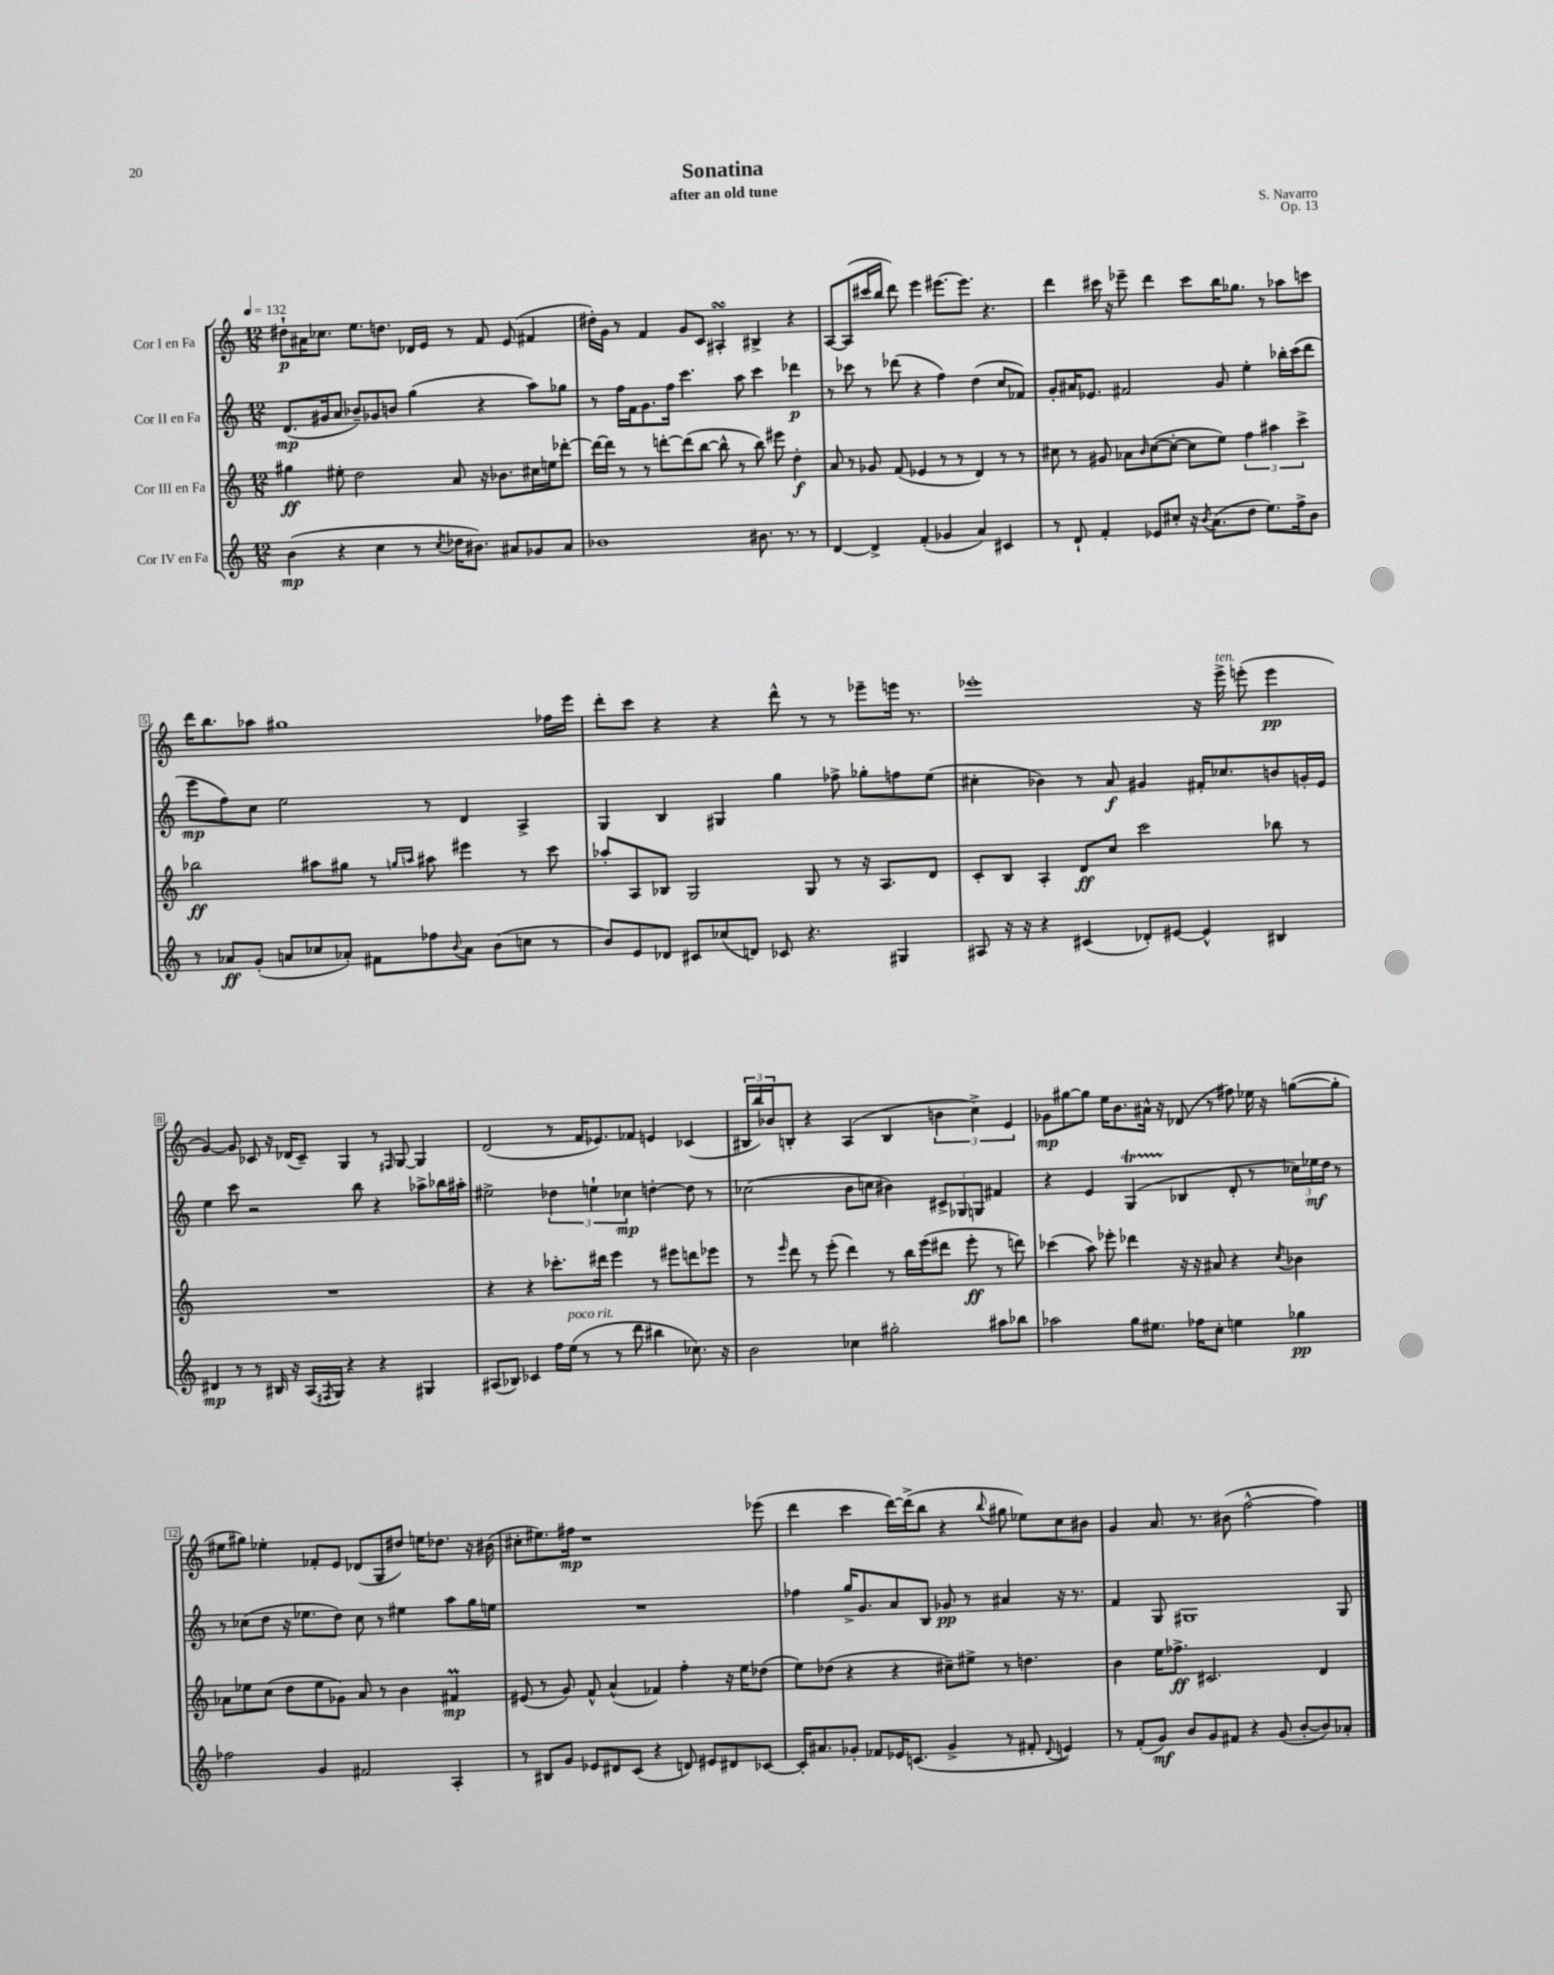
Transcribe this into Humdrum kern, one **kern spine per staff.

**kern	**dynam	**kern	**dynam	**kern	**dynam	**kern	**dynam
*part4	*part4	*part3	*part3	*part2	*part2	*part1	*part1
*staff4	*staff4	*staff3	*staff3	*staff2	*staff2	*staff1	*staff1
*I"Cor IV en Fa	*	*I"Cor III en Fa	*	*I"Cor II en Fa	*	*I"Cor I en Fa	*
*clefG2	*	*clefG2	*	*clefG2	*	*clefG2	*
*k[]	*	*k[]	*	*k[]	*	*k[]	*
*M12/8	*	*M12/8	*	*M12/8	*	*M12/8	*
*MM132	*	*MM132	*	*MM132	*	*MM132	*
=1	=1	=1	=1	=1	=1	=1	=1
(4b\	mp	4gg#X\	ff	(8.d/L	mp	8dd#X`\L	p
.	.	.	.	.	.	16a#X\K	.
.	.	.	.	16g#X/k	.	8.cc-X\J	.
4r	.	8ee#X'\	.	8a/J	.	.	.
.	.	2dd\	.	8b-X~/L)	.	8.ee\L	.
4cc\	.	.	.	8g-X/	.	.	.
.	.	.	.	.	.	8.ddn\J	.
.	.	.	.	8bn/J	.	.	.
8r	.	.	.	(4gg\	.	16d-X/LL	.
.	.	.	.	.	.	16e/JJ	.
8qcc/	.	.	.	.	.	.	.
16dd-X\KL	.	8a/	.	.	.	8r	.
8.b#X\J)	.	.	.	.	.	.	.
.	.	16r	.	4r	.	8f/	.
.	.	8.b-X\L	.	.	.	.	.
8a#X/L	.	.	.	.	.	(8e/	.
8g-X/	.	16cc#X\L	.	8aa\L)	.	4f#X/	.
.	.	16een\J	.	.	.	.	.
8a#/J	.	[8ddd-X'\J	.	8gg-X\J	.	.	.
=2	=2	=2	=2	=2	=2	=2	=2
1b-X	.	16ddd-\LL_	.	8r	.	16dd#X'\LL)	.
.	.	16ddd-\JJ]	.	.	.	16g\JJ	.
.	.	8r	.	16ff\LL	.	8r	.
.	.	.	.	16f\J	.	.	.
.	.	8r	.	8.g\	.	4f/	.
.	.	[8dddn'\L	.	.	.	.	.
.	.	.	.	16ff\Jk	.	.	.
.	.	(8ddd\]	.	4.ccc\	.	8g/L	.
.	.	[8bb\J	.	.	.	8c/J	.
.	.	8bb^^\]	.	.	.	4A#XsSsS'/	.
.	.	8r	.	8aa\	.	.	.
8.b#X\	.	8bb\)	.	4ccc\	.	4B#X^/	.
.	.	8eee#X\	.	.	.	.	.
8.r	.	.	.	.	.	.	.
.	.	4dd'\	f	4ddd-X\	p	4r	.
8r	.	.	.	.	.	.	.
=3	=3	=3	=3	=3	=3	=3	=3
[4d/	.	8a/	.	8r	.	[8A/L	.
.	.	8r	.	8ccc-X\	.	(8A/]	.
4d^/]	.	8g-X/	.	8r	.	16ccc#X/L	.
.	.	.	.	.	.	16bb/JJ	.
.	.	(8f/	.	(8ddd-X\	.	8ddd\)	.
(4f'/	.	4e-X/	.	4r	.	4eee\	.
4g-X/	.	8r	.	4ff\)	.	[8.eee#X\L	.
.	.	8r	.	.	.	.	.
.	.	.	.	.	.	8.eee#\J]	.
4a/)	.	4d/)	.	(4dd\	.	.	.
.	.	.	.	.	.	4.r	.
4c#X/	.	8r	.	8cc/L	.	.	.
.	.	8r	.	8f-X/J)	.	.	.
=4	=4	=4	=4	=4	=4	=4	=4
8r	.	8cc#X\	.	8g'/L	.	4ddd\	.
8d`/	.	8r	.	16a#X/K	.	.	.
.	.	.	.	8.e-X/J	.	.	.
4f'/	.	8g#X/	.	.	.	16ccc#X\	.
.	.	.	.	.	.	16r	.
.	.	8a-X\L	.	2f#X/	.	8eee-X~\	.
.	.	16qqb/	.	.	.	.	.
8e-X/L	.	([8cc#\	.	.	.	4ddd\	.
8cc#X'/J	.	8cc#'\J_	.	.	.	.	.
16r	.	8cc#\L]	.	.	.	8ccc#\L	.
8qb/	.	.	.	.	.	.	.
(8.a\L	.	.	.	.	.	.	.
.	.	8ee\J)	.	8g/	.	16bb\K	.
.	.	.	.	.	.	8.gg-X\J	.
8dd\J	.	6ff\	.	4ee'\	.	.	.
8.ee\L)	.	.	.	.	.	8r	.
.	.	6aa#X\	.	.	.	.	.
.	.	.	.	16bb-X'\LL	.	8aa-X\L	.
16ff^\k	.	.	.	(16ccc\J	.	.	.
.	.	6ccc^\	.	.	.	.	.
8b\J	.	.	.	8ddd\J	.	8cccn\J	.
!!LO:LB:g=z
=5	=5	=5	=5	=5	=5	=5	=5
8r	.	2bb-X\	ff	8eee\L	mp	16ddd\KL	.
.	.	.	.	.	.	8.bb\	.
8a-X/L	ff	.	.	8ff\)	.	.	.
(8g'/J	.	.	.	8cc\J	.	8aa-X\J	.
8an/L	.	.	.	2ee\	.	1gg#X	.
8cc-X/	.	8aa#X\L	.	.	.	.	.
8a-X'/J)	.	8gg#X\J	.	.	.	.	.
8f#X\L	.	8r	.	.	.	.	.
.	.	16qqggn/LL	.	.	.	.	.
.	.	16qqaan/JJ	.	.	.	.	.
8ff-X\	.	8aa#X\	.	8r	.	.	.
8qqb/	.	.	.	.	.	.	.
8a-\J	.	4eee#X\	.	4d/	.	.	.
(8b\L	.	.	.	.	.	.	.
8ccn\J	.	8r	.	4A^/	.	.	.
8r	.	8ccc\	.	.	.	16ff-X\LL	.
.	.	.	.	.	.	16eee\JJ	.
=6	=6	=6	=6	=6	=6	=6	=6
8b/L)	.	8aa-X'/L	.	4G/	.	8ddd'\L	.
8e/	.	8A/	.	.	.	8ccc\J	.
8d-X/J	.	8B-X/J	.	4B/	.	4r	.
8c#X/L	.	2G/	.	.	.	.	.
(8cc-X/	.	.	.	4G#X/	.	4r	.
8dn/J)	.	.	.	.	.	.	.
8c-X/	.	.	.	4gg\	.	8ddd^^\	.
4.r	.	8G/	.	.	.	8r	.
.	.	8r	.	8ff-X^\	.	8r	.
.	.	16r	.	8gg-X'\L	.	8eee-X~\L	.
.	.	8.A/L	.	.	.	.	.
4G#X/	.	.	.	8ffn\	.	16eeen\Jk	.
.	.	.	.	.	.	8.r	.
.	.	8d/J	.	(8ee\J	.	.	.
=7	=7	=7	=7	=7	=7	=7	=7
8A#X/	.	8c'/L	.	4cc#X'\	.	1eee-X'	.
16r	.	8B/J	.	.	.	.	.
16r	.	.	.	.	.	.	.
4r	.	4A'/	.	4b-X\)	.	.	.
(4c#X/	.	8d/L	ff	8r	.	.	.
.	.	8cc/J	.	8a/	f	.	.
8d-X'/L)	.	2ccc\	.	4g#X/	.	.	.
[8e#X/J	.	.	.	.	.	.	.
4e#^^/]	.	.	.	16f#X'/KL	.	16r	.
!	!	!	!	!	!	!LO:TX:a:i:t=ten.	!
.	.	.	.	8.cc-X/	.	16eee-^\	.
.	.	.	.	.	.	(8eeen'\	.
4B#X/	.	8bb-X\	.	8bn/	.	4eee\	pp
.	.	8r	.	16gn'/L	.	.	.
.	.	.	.	16e/JJ	.	.	.
!!LO:LB:g=z
=8	=8	=8	=8	=8	=8	=8	=8
4d#X/	mp	1.r	.	4ee\	.	[4g/)	.
8r	.	.	.	8ccc\	.	8g/]	.
8r	.	.	.	2r	.	8c-X/	.
16B#X/	.	.	.	.	.	16r	.
16r	.	.	.	.	.	(16d-X/KL	.
(16A/LL	.	.	.	.	.	8c-~/J)	.
8qF#X/	.	.	.	.	.	.	.
16G/JJ)	.	.	.	.	.	.	.
4r	.	.	.	.	.	4G/	.
.	.	.	.	8bb\	.	.	.
4r	.	.	.	4r	.	8r	.
.	.	.	.	.	.	16qqF#X/	.
.	.	.	.	.	.	[8G/	.
4G#X/	.	.	.	8aa-X^\L	.	4G/]	.
.	.	.	.	16bb-X\L	.	.	.
.	.	.	.	16aa#X'\JJ	.	.	.
=9	=9	=9	=9	=9	=9	=9	=9
(8A#X/L	.	4r	.	2ee#X^\	.	(2d/	.
8B-X/J)	.	.	.	.	.	.	.
4c-X/	.	4r	.	.	.	.	.
16ff\LL	.	8.ccc-X'\L	.	6dd-X\	.	8r	.
!LO:TX:a:i:t=poco rit.	!	!	!	!	!	!	!
(16ee\JJ	.	.	.	.	.	.	.
8r	.	.	.	.	.	16f/KL	.
.	.	.	.	6een`\	.	.	.
.	.	16ddd#X\Jk	.	.	.	8.e-X/)	.
8r	.	4eee\	.	.	.	.	.
.	.	.	.	6cc-X\	mp	.	.
8ddd\	.	.	.	.	.	8f-X/J	.
4bb#X\	.	8r	.	[4ddn'\	.	4en/	.
.	.	8eee#X\L	.	.	.	.	.
8.cc-X\)	.	8dddn\	.	8dd\]	.	(4c-X/	.
.	.	8eee-X\J	.	8r	.	.	.
16r	.	.	.	.	.	.	.
=10	=10	=10	=10	=10	=10	=10	=10
2b\	.	8r	.	(2cc-X\	.	24B#X/LL	.
.	.	.	.	.	.	24bb/)	.
.	.	.	.	.	.	24b-X/J	.
.	.	16qqeee/	.	.	.	.	.
.	.	8ddd\	.	.	.	8Bn'/J	.
.	.	8r	.	.	.	4r	.
.	.	(8eee'\	.	.	.	.	.
4cc-X\	.	4ddd\)	.	8b\L	.	(4A/	.
.	.	.	.	8ccn\J	.	.	.
2gg#X'\	.	8r	.	4b#X\)	.	4B/	.
.	.	16bb\LL	.	.	.	.	.
.	.	(16eee\J	.	.	.	.	.
.	.	8ddd#X\J	.	12c#X^/L	.	6bn\	.
.	.	.	.	12G-X/	.	.	.
.	.	8eee'\	ff	.	.	.	.
.	.	.	.	12Gn/J	.	6cc^\)	.
8aa#X\L	.	8r	.	4f#X/	.	.	.
.	.	.	.	.	.	6e/	.
8bb-X\J	.	8dddn\)	.	.	.	.	.
=11	=11	=11	=11	=11	=11	=11	=11
2aa-X\	.	(4ccc-X\	.	4r	.	8g-X\L	mp
.	.	.	.	.	.	[8gg#X\	.
.	.	8aa\)	.	4e/	.	8gg#\J]	.
.	.	8eee-X'\	.	.	.	16ee\KL	.
.	.	.	.	.	.	8.b\	.
8gg\L	.	4ddd-X\	.	(4GT/	.	.	.
8.ee#X\J	.	.	.	.	.	16a#X^^\Jk	.
.	.	.	.	.	.	16r	.
.	.	16r	.	4B-X/	.	(8d-X/	.
16ff-X\KL	.	16r	.	.	.	.	.
8cc'\J	.	8a#X/	.	.	.	8r	.
4een\	.	4r	.	8d'/	.	8ff#X\)	.
.	.	.	.	8r	.	16ee-X\	.
.	.	.	.	.	.	16r	.
.	.	8qcc/	.	.	.	.	.
4gg-X\	pp	4b-X\	.	24cc-X\LL)	.	([8ggn\L	.
.	.	.	.	24ee-X\	mf	.	.
.	.	.	.	24dd\JJ	.	.	.
.	.	.	.	8r	.	8gg'\J]	.
!!LO:LB:g=z
=12	=12	=12	=12	=12	=12	=12	=12
2ff-X\	.	8a-X\L	.	8r	.	8ee#X\L	.
.	.	8ee-X\	.	(8cc-X\L	.	8gg#X\J)	.
.	.	(8cc\J	.	8dd\J	.	4ee-X'\	.
.	.	8dd\L	.	16r	.	.	.
.	.	.	.	8.ee-X\L	.	.	.
4g/	.	8ee-\	.	.	.	8f-X'/L	.
.	.	8g-X\J)	.	8dd\J)	.	8e/J	.
2f#X/	.	8a-/	.	8cc-\	.	(8d-X/L	.
.	.	8r	.	8r	.	8G/	.
.	.	4b\	.	4ee#X\	.	8dd#X/J)	.
.	.	.	.	.	.	16een\KL	.
.	.	.	.	.	.	8.dd-X\J	.
4A'/	.	4f#Xm/	mp	8aa\L	.	.	.
.	.	.	.	16gg\L	.	16r	.
.	.	.	.	16een\JJ	.	(16b#X\	.
=13	=13	=13	=13	=13	=13	=13	=13
8r	.	(8e#X/	.	1.r	.	8cc#X'\L	.
8B#X/L	.	8r	.	.	.	8.ee#X\)	.
8g/J	.	8g/)	.	.	.	.	.
.	.	.	.	.	.	16ff#X\Jk	mp
8e-X/L	.	8f^^/	.	.	.	1r	.
8d#X/	.	(4a^^/	.	.	.	.	.
(8c/J	.	.	.	.	.	.	.
4r	.	4f-X/)	.	.	.	.	.
8dn/)	.	4ff'\	.	.	.	.	.
8e#X/L	.	.	.	.	.	.	.
8d#X/	.	16r	.	.	.	.	.
.	.	16ee\KL	.	.	.	.	.
[8c-X/J	.	(8dd-X\J	.	.	.	(8eee-X\	.
=14	=14	=14	=14	=14	=14	=14	=14
16c-'/KL]	.	8ee\L)	.	4ff-X\	.	4ddd\	.
8.a#X/	.	.	.	.	.	.	.
.	.	(8dd-X\J	.	.	.	.	.
8g-X'/J	.	4r	.	16gg^/KL	.	4ccc\	.
.	.	.	.	8.g/	.	.	.
8f-X/L	.	.	.	.	.	.	.
16e-X/K	.	4r	.	8a/	.	[16ddd\LL)	.
(8.cn/J	.	.	.	.	.	(16ddd^\J]	.
.	.	.	.	8B/J	.	8bb\J	.
4g-^/	.	8cc#X~\L)	.	8g-X/	pp	4r	.
.	.	8ee#X^\J	.	8r	.	.	.
.	.	.	.	.	.	8qqbb/	.
8r	.	8r	.	4a#X/	.	8gg#X\	.
8f#X'/	.	4.ddn\	.	.	.	8ee-X\L)	.
8qqd/	.	.	.	.	.	.	.
4en/)	.	.	.	16r	.	8cc\	.
.	.	.	.	8.r	.	.	.
.	.	.	.	.	.	8b#X\J	.
=15	=15	=15	=15	=15	=15	=15	=15
8r	.	4b\	.	4f/	.	4g/	.
(8f'/L	.	.	.	.	.	.	.
8g/J)	mf	16ee\KL	.	8G/	.	8.a/	.
.	.	8.ff-X^\J	ff	.	.	.	.
8b/L	.	.	.	1G#X	.	.	.
.	.	.	.	.	.	8.r	.
8g/	.	2.c#X/	.	.	.	.	.
8f#X/J	.	.	.	.	.	(8b#X\	.
4r	.	.	.	.	.	[2ff^^\	.
(8g/	.	.	.	.	.	.	.
[8b'/L	.	.	.	.	.	.	.
8b/])	.	4d/	.	.	.	4ff\])	.
8a-X'/J	.	.	.	8G#/	.	.	.
==	==	==	==	==	==	==	==
*-	*-	*-	*-	*-	*-	*-	*-
